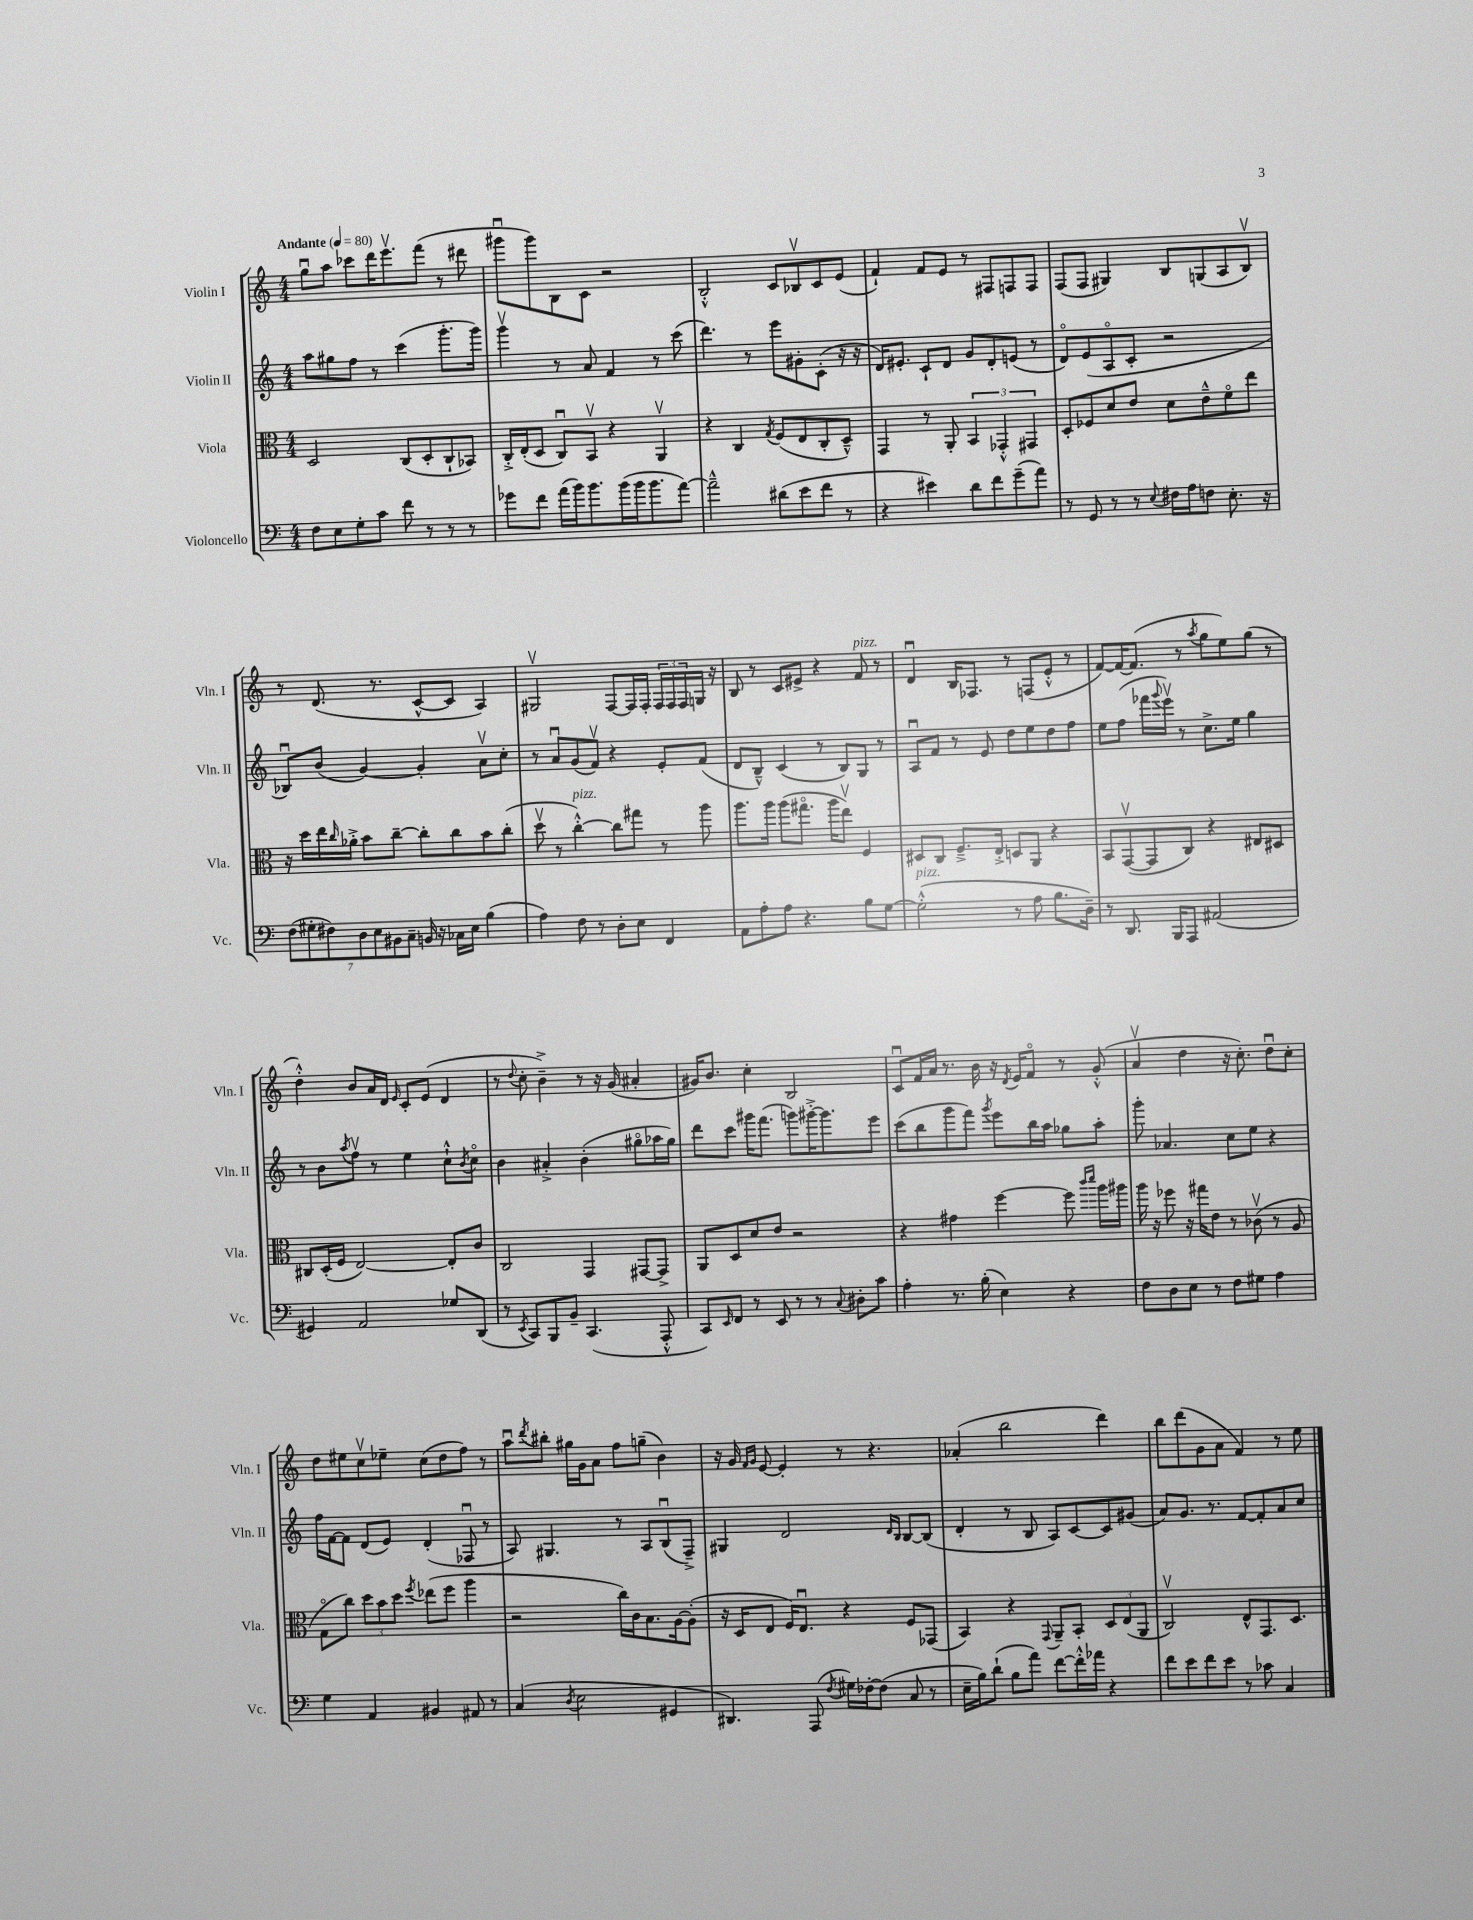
<<
\new StaffGroup <<
\new Staff = "s0" \with { instrumentName = "Violin I" shortInstrumentName = "Vln. I" } {
    \clef treble \key c \major \numericTimeSignature \time 4/4 \tempo "Andante" 4 = 80
    g''8\downbow a''8 ces'''8 d'''16 e'''8.\upbow f'''8( r8 dis'''8 |
    gis'''8\downbow gis'''8) b8 c'8 r2 |
    b2-.-^ c'8 bes8\upbow c'8 e'8( |
    f'4-!) f'8 e'8 r8 fis8 f8 f8 |
    f8( f8 gis4) b8 g8( a8 b8\upbow) |
    r8 d'8.( r8. c'8~-^ c'8 a4) |
    gis2\upbow f8~ f16 f16-. \tuplet 3/2 { f16 f16 f16 } g16 r16 |
    b8 r8 c'8 eis'8-> r4 f'8^\markup { \italic "pizz." } r8 |
    d'4\downbow b16 fes8. r8 f8( e'8-.-^ r8 |
    f'8~) f'16~ f'8.( r8 \acciaccatura { a''8 } g''8 e''8) g''8( r8 |
    d''4-.-^) b'8 a'16 d'16 \grace { e'16 } c'8-. e'8( d'4 |
    r8 \appoggiatura { d''8 } c''8-. b'4--->) r8 r16 g'16( ais'4-. |
    gis'16) b'8. c''4-. b2 |
    c'8\downbow f'16 a'16 r8. b'16 r16 \acciaccatura { d'8 } e'16 f'8\flageolet r8 g'8-.-^( |
    a'4\upbow d''4 r16 c''8.-.) d''8\downbow c''8-. |
    d''8 eis''8 c''8\upbow ees''8-- c''8( d''8 f''8) r8 |
    a''8\downbow \acciaccatura { d'''8 } bis''8-. gis''16 g'16 a'8 f''8 g''8--( b'4) |
    r16 g'16 \grace { f'16 g'16 } e'8~ e'4-. r8 r4. |
    aes'4-.( b''2 d'''4) |
    b''8 d'''8( g'8 a'8 f'4) r8 e''8 \bar "|." |
}
\new Staff = "s1" \with { instrumentName = "Violin II" shortInstrumentName = "Vln. II" } {
    \clef treble \key c \major \numericTimeSignature \time 4/4
    a''8 gis''8 f''8 r8 c'''4( g'''8.-. g'''16) |
    g'''4\upbow r8 a'8 f'4 r8 c'''8( |
    d'''4.) r8 e'''8 gis'8-. c'8-.( r16 r16 |
    d'16) eis'8.-. c'8-! d'8 g'8 d'8-. e'8( r8 |
    d'8\flageolet) e'8( a8\flageolet c'8-. r2 |
    bes8\downbow) b'8( g'4~) g'4-. a'8\upbow c''8-. |
    r8 a'8\downbow g'8( f'8\upbow) r4 e'8-. f'8( |
    d'8 b8---^) c'4( r8 b8) g8 r8 |
    a8\downbow f'8 r8 e'8 d''8 e''8 d''8 f''8 |
    e''8 f''8( fes'''16 \appoggiatura { g'''8 } e'''16\upbow) r8 c''8.-> e''16 g''4 |
    r8 b'8 \acciaccatura { a''8 } f''8\upbow r8 e''4 c''8-!-^ \acciaccatura { b'8 } c''8\flageolet |
    b'4 ais'4-.-> b'4-.( gis''8\flageolet aes''16 gis''16) |
    d'''8 c'''8 gis'''16 f'''8.( g'''8) gis'''16~-.-> gis'''8. e'''8 |
    c'''8( b''8 g'''8 f'''8) \acciaccatura { g'''8 } e'''8 b''16 a''16 ges''8 a''8-. |
    g'''8-. aes'4. c''8 e''8 r4 |
    f''16 f'16~ f'8 d'8( e'8) d'4-.( fes8\downbow r8 |
    a8) gis4. r8 a8 b8\downbow( f8--->) |
    gis4 d'2 \grace { d'16 b16 } b8~ b8( |
    d'4-. r8 b8 a8) c'8~ c'8 gis'8( |
    a'8) g'8. r8. f'8~ f'8-. a'8 c''8 \bar "|." |
}
\new Staff = "s2" \with { instrumentName = "Viola" shortInstrumentName = "Vla." } {
    \clef alto \key c \major \numericTimeSignature \time 4/4
    d2 c8( d8-. c8-! bes,8) |
    c16-.-> e16-.( d8 c8\downbow) b,8\upbow r4 a,4\upbow |
    r4 c4 \acciaccatura { g8 } f8( e8 c8-. d8---^) |
    g,4 r8 a,8-. \tuplet 3/2 { b,4 ges,4-.-^ gis,4 } |
    d8-. fes8 d'8 e'8 d'8 e'8---^ f'8\flageolet e''8 |
    r16 d''16 e''16 \grace { c''16 } aes'16-.-> b'8 c''8~-- c''8-. c''8 b'8 c''8-.( |
    d''8\upbow r8 c''4~-.-^^\markup { \italic "pizz." }) c''8 gis''8 r8 a''8 |
    a''8. a''16 a''8( gis''8.\flageolet a''16 e''8\upbow) f4 |
    dis8 c8 f8.---> e16-.-> d8 a,8 r4 |
    b,8 g,8~\upbow( g,8 c8) r4 eis8 dis8 |
    cis8 d16-.( f16 e2~) e8-. c'8 |
    c2 g,4 gis,8~ gis,8-> |
    a,8 d8 d'8 e'8 r2 |
    r4 gis'4 f''4~ f''8 \grace { c'''16 d'''16 } a''16 ais''16 |
    a''16 r16 fes''8 r16 gis''16 e'8 r8 ces'8\upbow( r8 a8 |
    g8\flageolet c''8) \tuplet 3/2 { d''8 b'8 d''8 } \acciaccatura { f''8 } ees''8( f''8 a''4 |
    r2 c''16) c'16 b8. a16~ a8-.( |
    r16 d16 e8 f16) e8.\downbow r4 f8 ges,8( |
    b,4) r4 \appoggiatura { g,8 } a,8-- b,8-. \tuplet 3/2 { d8 e8( a,8 } |
    c2\upbow) e8-^ g,8. d8. \bar "|." |
}
\new Staff = "s3" \with { instrumentName = "Violoncello" shortInstrumentName = "Vc." } {
    \clef bass \key c \major \numericTimeSignature \time 4/4
    f8 e8 g8-. c'8 f'8 r8 r8 r8 |
    ges'8 f'8 a'16( b'16) b'8. b'16( b'16 b'8. a'8~) |
    a'2---^ dis'8( e'8 f'8 r8 |
    r4 eis'4) d'8 f'8 g'8--( a'8) |
    r8 g,8 r8 r8 \appoggiatura { e8 } fis16 a16 f8 e8.-. r16 |
    \tuplet 7/4 { f8( gis8-. fis8) d8 e8 bis,8 c8-- } b,16 r16 ces16 e16 b4( |
    a4) f8 r8 d8-. e8 f,4 |
    a,8 a8-. a8 r4. b8 g8~ |
    g2-.-^^\markup { \italic "pizz." }( r8 a8 b8. d16--) |
    r8 d,8. b,,16 a,,8 ais,2( |
    gis,4) a,2 ges8 d,8( |
    r8 \acciaccatura { e,8 } c,8) b,,8 b,8-- c,4.( a,,8-.-^ |
    c,8) \grace { e,16 } f,8 r8 e,8 r8 r8 \appoggiatura { c8 } dis8-. c'8 |
    a4-. r8. b16-.( e4) r4 |
    f8 d8 e8 r8 f8 gis8 a4 |
    g4 a,4 bis,4 ais,8 r8 |
    c4( \acciaccatura { d8 } e2 gis,4 |
    dis,4.) a,,8( \acciaccatura { f8 } gis16) fes16~-. fes8( c8 r8 |
    e16-- b16) d'8-!( b8 a'8) f'8~ f'16-.-^ aes'16 r4 |
    f'8 e'8 f'8 e'8 r8 ces'8 c4 \bar "|." |
}
>>
>>
\layout { \context { \Score \remove "Bar_number_engraver" } }
